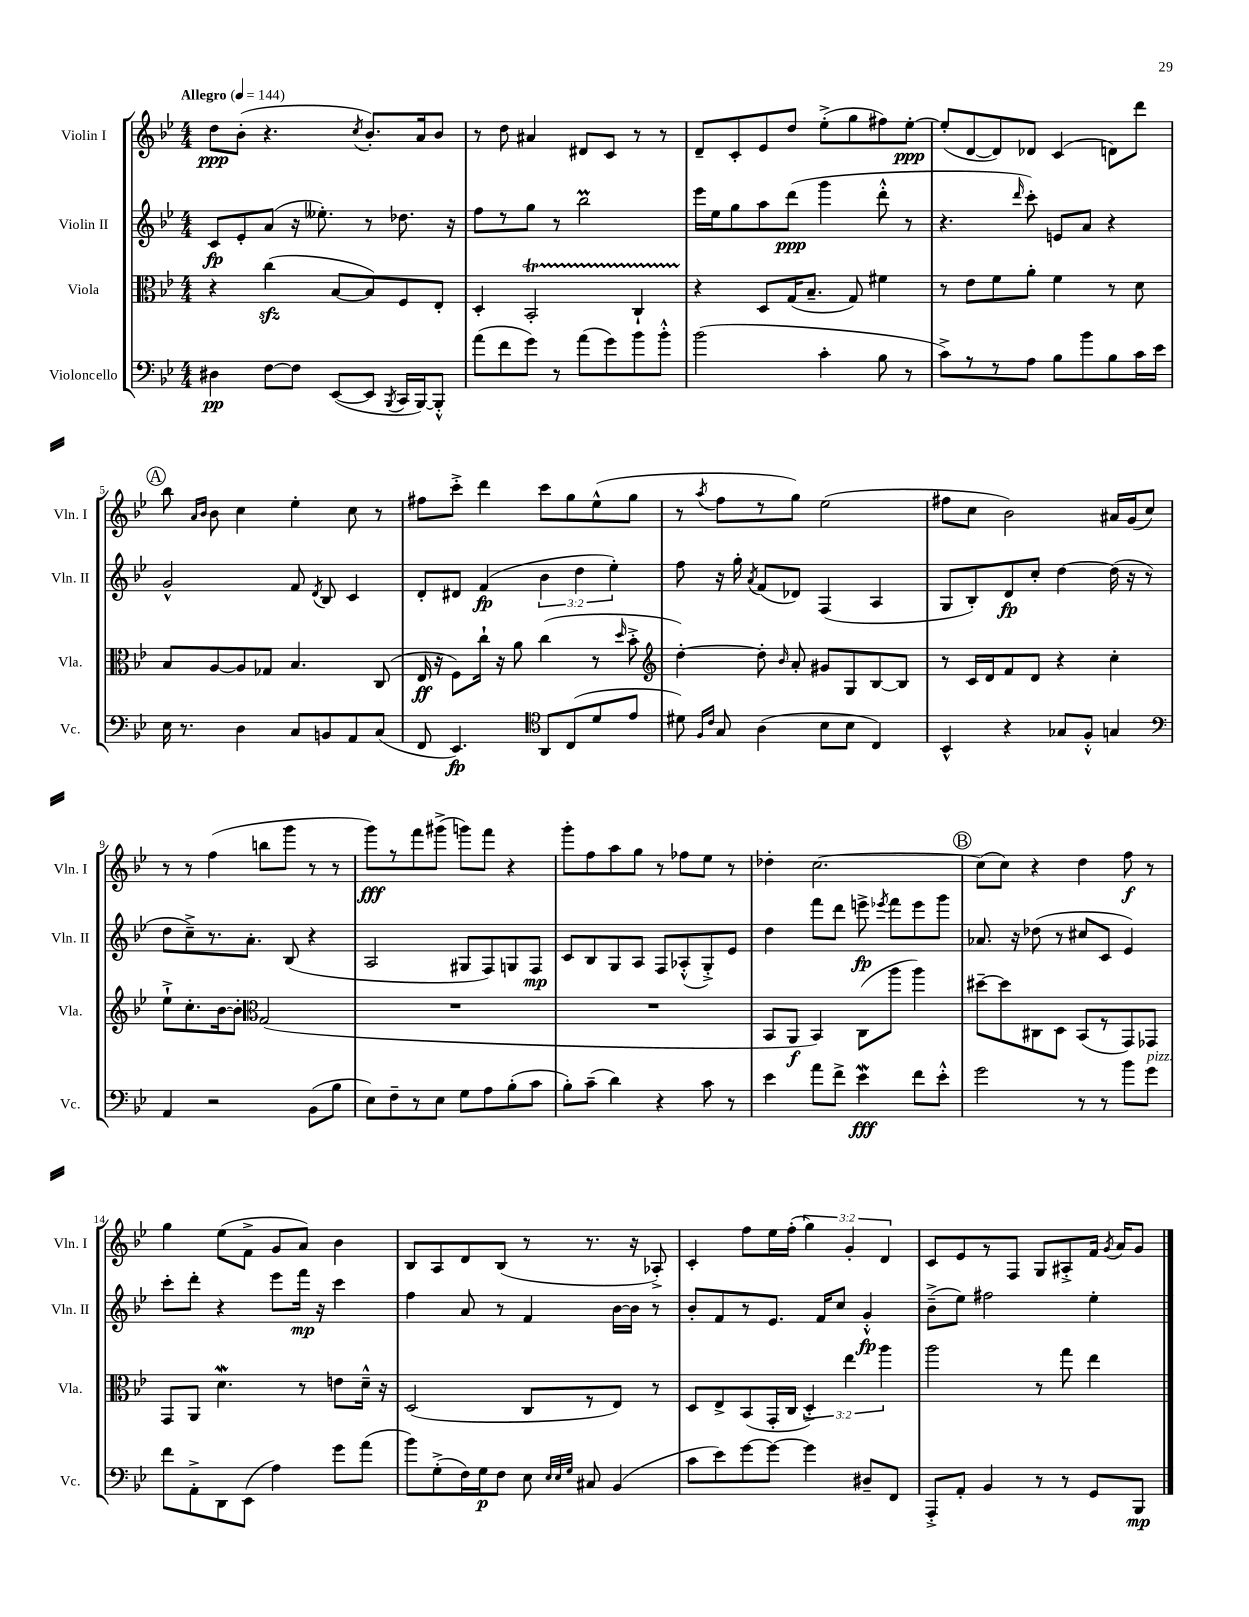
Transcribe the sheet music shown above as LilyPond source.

<<
\new StaffGroup <<
\new Staff = "s0" \with { instrumentName = "Violin I" shortInstrumentName = "Vln. I" } {
    \clef treble \key bes \major \numericTimeSignature \time 4/4 \override Staff.TupletNumber.text = #tuplet-number::calc-fraction-text \tempo "Allegro" 4 = 144
    \autoBeamOff d''8[\ppp bes'8]-.( r4. \acciaccatura { c''8 } bes'8.[-.) a'16 bes'8] |
    r8 d''8 ais'4 dis'8[ c'8] r8 r8 |
    d'8[-- c'8-. ees'8 d''8] ees''8[-.->( g''8 fis''8) ees''8]~-.\ppp |
    ees''8[-.( d'8~ d'8) des'8] c'4( d'8[) d'''8] |
    \mark \markup { \circle "A" } bes''8 \grace { a'16[ bes'16] } bes'8 c''4 ees''4-. c''8 r8 |
    fis''8[ c'''8]-.-> d'''4 c'''8[ g''8 ees''8-^( g''8] |
    r8 \acciaccatura { a''8 } f''8[ r8 g''8]) ees''2( |
    fis''8[ c''8] bes'2) ais'16[ g'16( c''8]) |
    r8 r8 f''4( b''8[ g'''8] r8 r8 |
    g'''8[\fff) r8 f'''8 gis'''8]->( g'''8[) f'''8] r4 |
    g'''8[-. f''8 a''8 g''8] r8 fes''8[ ees''8] r8 |
    des''4-. c''2.~ |
    \mark \markup { \circle "B" } c''8[( c''8]) r4 d''4 f''8\f r8 |
    g''4 ees''8[( f'8]-> g'8[ a'8]) bes'4 |
    bes8[ a8 d'8 bes8]( r8 r8. r16 aes8-.->) |
    c'4-. f''8[ ees''16 f''16]-.( \tuplet 3/2 { g''4) g'4-. d'4 } |
    c'8[ ees'8 r8 f8] g8[ ais8-.-> f'16] \acciaccatura { g'8 } a'16[ g'8] \bar "|." |
}
\new Staff = "s1" \with { instrumentName = "Violin II" shortInstrumentName = "Vln. II" } {
    \clef treble \key bes \major \numericTimeSignature \time 4/4 \override Staff.TupletNumber.text = #tuplet-number::calc-fraction-text
    \autoBeamOff c'8[\fp ees'8-. a'8]( r16 eeses''8.-.) r8 des''8. r16 |
    f''8[ r8 g''8] r8 bes''2\prall |
    ees'''16[ ees''16 g''8 a''8 d'''8]\ppp( g'''4 d'''8-.-^ r8 |
    r4. \grace { d'''16 } c'''8-.) e'8[ a'8] r4 |
    \mark \markup { \circle "A" } g'2-^ f'8 \acciaccatura { d'8 } bes8 c'4 |
    d'8[-. dis'8] f'4\fp( \tuplet 3/2 { bes'4 d''4 ees''4-.) } |
    f''8 r16 g''16-. \acciaccatura { a'8 } f'8[( des'8]) f4( a4 |
    g8[ bes8-.) d'8\fp c''8]-. d''4~ d''16( r16 r8 |
    d''8[ c''8--->) r8. a'8.]-. bes8( r4 |
    a2 gis8[ f8) g8 f8]\mp |
    c'8[ bes8 g8 a8] f8[ aes8-.-^( g8-.->) ees'8] |
    d''4 f'''8[ d'''8] e'''8->\fp \acciaccatura { ees'''8 } f'''8[ ees'''8 g'''8] |
    \mark \markup { \circle "B" } aes'8. r16 des''8( r8 cis''8[ c'8] ees'4) |
    c'''8[-. d'''8]-. r4 ees'''8[ f'''16]\mp r16 c'''4 |
    f''4 a'8 r8 f'4 bes'16[~ bes'16] r8 |
    bes'8[-. f'8 r8 ees'8.] f'16[ c''8] g'4-.-^\fp |
    bes'8[--->( ees''8]) fis''2 ees''4-. \bar "|." |
}
\new Staff = "s2" \with { instrumentName = "Viola" shortInstrumentName = "Vla." } {
    \clef alto \key bes \major \numericTimeSignature \time 4/4 \override Staff.TupletNumber.text = #tuplet-number::calc-fraction-text
    \autoBeamOff r4 c''4\sfz( bes8[~ bes8) f8 ees8]-. |
    d4-. bes,2-.\startTrillSpan c4-! |
    r4\stopTrillSpan d8[ g16( bes8.]-- g8) fis'4 |
    r8 ees'8[ f'8 a'8]-. f'4 r8 d'8 |
    \mark \markup { \circle "A" } bes8[ a8~ a8 ges8] bes4. c8( |
    ees16\ff r16 f8[) c''16]-! r16 a'8 c''4( r8 \grace { d''16 } bes'8-.-> |
    \clef treble d''4~-.) d''8-. \grace { bes'16 } a'8-. gis'8[ g8 bes8~ bes8] |
    r8 c'16[ d'16 f'8 d'8] r4 c''4-. |
    ees''8[-!-> c''8.-. bes'16~ bes'8]-. \clef alto g2( |
    R1 |
    R1 |
    bes,8[ a,8]\f bes,4) c8[( a''8] a''4) |
    \mark \markup { \circle "B" } dis''8[~-- dis''8 cis8 d8] bes,8[( r8 g,8) ges,8] |
    g,8[ a,8] d'4.\mordent r8 e'8[ d'16]---^ r16 |
    d2( c8[ r8 ees8]) r8 |
    d8[ ees8-> bes,8( g,16-. c16] \tuplet 3/2 { d4-.->) ees''4 a''4 } |
    a''2 r8 g''8 ees''4 \bar "|." |
}
\new Staff = "s3" \with { instrumentName = "Violoncello" shortInstrumentName = "Vc." } {
    \clef bass \key bes \major \numericTimeSignature \time 4/4
    \autoBeamOff dis4\pp f8[~ f8] ees,8[~( ees,8] \acciaccatura { bes,,8 } c,16[ bes,,16~) bes,,8]-.-^ |
    a'8[( f'8 g'8]) r8 a'8[( g'8) bes'8 bes'8]-.-^ |
    bes'2( c'4-. bes8 r8 |
    c'8[->) r8 r8 a8] bes8[ bes'8 bes8 c'16 ees'16] |
    \mark \markup { \circle "A" } ees16 r8. d4 c8[ b,8 a,8 c8]( |
    f,8 ees,4.\fp) \clef tenor a,8[ c8( d'8 ees'8] |
    dis'8) \grace { f16[ c'16] } g8 a4( bes8[ bes8] c4) |
    bes,4-^ r4 ges8[ f8]-.-^ g4 |
    \clef bass a,4 r2 bes,8[( bes8] |
    ees8[) f8-- r8 ees8] g8[ a8 bes8-.( c'8] |
    bes8[-.) c'8]--( d'4) r4 c'8 r8 |
    ees'4 a'8[ f'8]-> ees'4\mordent\fff f'8[ ees'8]-.-^ |
    \mark \markup { \circle "B" } g'2 r8 r8 bes'8[ g'8]^\markup { \italic "pizz." } |
    f'8[ a,8-.-> d,8 ees,8]( a4) g'8[ a'8]( |
    bes'8[) g8-.->( f16) g16\p f8] ees8 \grace { ees32[ ees32 g32] } cis8 bes,4( |
    c'8[ ees'8) g'8~ g'8]~ g'4 dis8[-- f,8] |
    a,,8[-.-> a,8]-. bes,4 r8 r8 g,8[ bes,,8]\mp \bar "|." |
}
>>
>>
